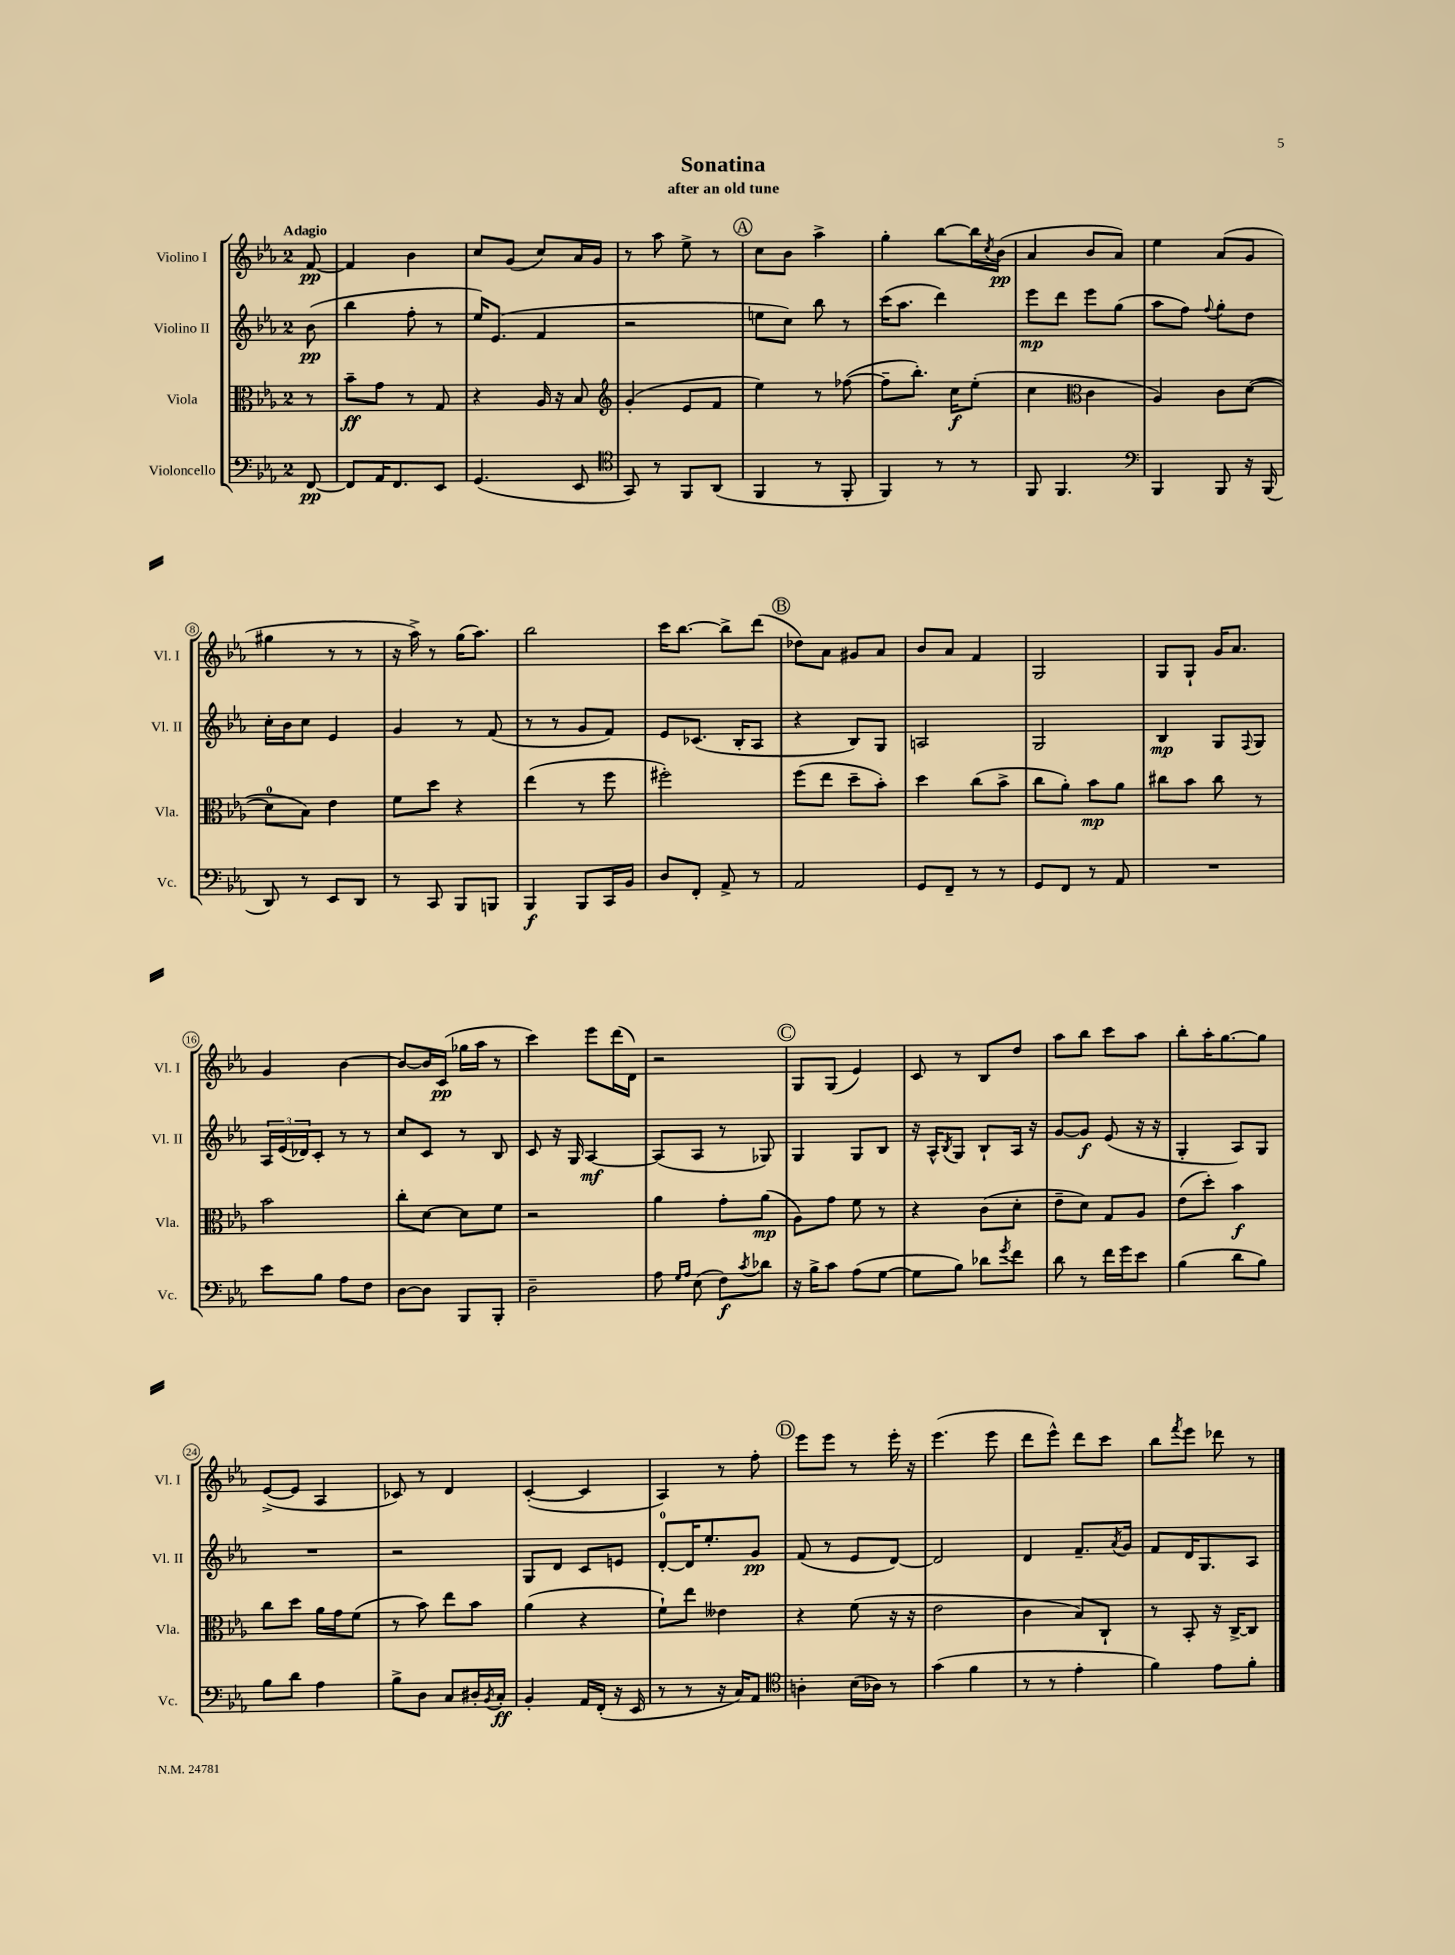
\header { title = "Sonatina" subtitle = "after an old tune" }
<<
\new StaffGroup <<
\new Staff = "s0" \with { instrumentName = "Violino I" shortInstrumentName = "Vl. I" } {
    \clef treble \key ees \major \once \override Staff.TimeSignature.style = #'single-digit \time 2/4 \partial 8 \tempo "Adagio"
    f'8~\pp |
    f'4 bes'4 |
    c''8 g'8( c''8) aes'16 g'16 |
    r8 aes''8 ees''8-> r8 |
    \mark \markup { \circle "A" } c''8 bes'8 aes''4-> |
    g''4-. bes''8~ bes''16 \acciaccatura { c''8 } bes'16\pp( |
    aes'4 bes'8 aes'8) |
    ees''4 aes'8( g'8 |
    gis''4 r8 r8 |
    r16 aes''16->) r8 g''16( aes''8.) |
    bes''2 |
    c'''16 bes''8.~ bes''8-> d'''8( |
    \mark \markup { \circle "B" } des''8) aes'8 gis'8 aes'8 |
    bes'8 aes'8 f'4 |
    g2 |
    g8 g8-! g'16 aes'8. |
    g'4 bes'4~ |
    bes'8~ bes'16 c'16\pp( ges''16 aes''16 r8 |
    c'''4) ees'''8 d'''16( d'16) |
    r2 |
    \mark \markup { \circle "C" } g8 g8( ees'4) |
    c'8 r8 bes8 d''8 |
    aes''8 bes''8 c'''8 aes''8 |
    bes''8-. aes''16-. g''8.~ g''8 |
    ees'8~->( ees'8 aes4 |
    ces'8) r8 d'4 |
    c'4~-.( c'4 |
    aes4) r8 f''8-. |
    \mark \markup { \circle "D" } ees'''8 ees'''8 r8 ees'''16-. r16 |
    ees'''4.( ees'''8 |
    d'''8 ees'''8-^) d'''8 c'''8 |
    bes''8 \acciaccatura { f'''8 } ees'''8 des'''8 r8 \bar "|." |
}
\new Staff = "s1" \with { instrumentName = "Violino II" shortInstrumentName = "Vl. II" } {
    \clef treble \key ees \major \once \override Staff.TimeSignature.style = #'single-digit \time 2/4 \partial 8
    bes'8\pp( |
    bes''4 f''8-. r8 |
    ees''16) ees'8.( f'4 |
    r2 |
    \mark \markup { \circle "A" } e''8 c''8) bes''8 r8 |
    c'''16( aes''8. d'''4) |
    ees'''8\mp d'''8 ees'''8 g''8( |
    aes''8 f''8) \appoggiatura { f''8 } g''8-. d''8 |
    c''16-. bes'16 c''8 ees'4 |
    g'4 r8 f'8( |
    r8 r8 g'8 f'8) |
    ees'8 ces'8.( bes16-. aes8 |
    \mark \markup { \circle "B" } r4 bes8) g8 |
    a2 |
    g2 |
    bes4\mp g8 \appoggiatura { f8 } g8 |
    \tuplet 3/2 { aes16 ees'16( des'16) } c'8-. r8 r8 |
    c''8 c'8 r8 bes8 |
    c'8 r16 g16 aes4~\mf |
    aes8( aes8 r8 ges8) |
    \mark \markup { \circle "C" } g4 g8 bes8 |
    r16 aes16-^ \acciaccatura { bes8 } g8 bes8-! aes16 r16 |
    g'8~ g'8\f ees'8( r16 r16 |
    g4-. aes8) g8 |
    R2 |
    r2 |
    g8 d'8 c'8 e'8 |
    d'8-0~-. d'16 ees''8.-. g'8\pp |
    \mark \markup { \circle "D" } f'8( r8 ees'8 d'8~) |
    d'2 |
    d'4 f'8.-- \acciaccatura { aes'8 } g'16 |
    f'8 d'16 g8. aes8 \bar "|." |
}
\new Staff = "s2" \with { instrumentName = "Viola" shortInstrumentName = "Vla." } {
    \clef alto \key ees \major \once \override Staff.TimeSignature.style = #'single-digit \time 2/4 \partial 8
    r8 |
    bes'8--\ff g'8 r8 g8 |
    r4 aes16 r16 bes8 |
    \clef treble g'4-.( ees'8 f'8 |
    \mark \markup { \circle "A" } ees''4) r8 fes''8~( |
    fes''8-- bes''8.-.) c''16\f ees''8-.( |
    c''4 \clef alto c'4 |
    aes4) c'8 d'8~( |
    d'8-0 bes8) ees'4 |
    f'8 d''8 r4 |
    ees''4( r8 f''8 |
    fis''2-.) |
    \mark \markup { \circle "B" } f''8( ees''8 d''8-- bes'8-.) |
    d''4 c''8( bes'8-> |
    c''8 aes'8-.) bes'8\mp aes'8 |
    cis''8 bes'8 cis''8 r8 |
    bes'2 |
    c''8-. d'8~ d'8 f'8 |
    r2 |
    aes'4 g'8-. aes'8\mp( |
    \mark \markup { \circle "C" } aes8) g'8 f'8 r8 |
    r4 c'8( d'8-. |
    ees'8-- d'8) g8 aes8 |
    ees'8( d''8-.) bes'4\f |
    c''8 d''8 aes'16 g'16 f'8( |
    r8 bes'8) ees''8 bes'8 |
    aes'4( r4 |
    f'8-!) ees''8 eeses'4 |
    \mark \markup { \circle "D" } r4 f'8( r16 r16 |
    ees'2 |
    c'4 bes8) c8-! |
    r8 bes,8-. r16 c16~-> c8 \bar "|." |
}
\new Staff = "s3" \with { instrumentName = "Violoncello" shortInstrumentName = "Vc." } {
    \clef bass \key ees \major \once \override Staff.TimeSignature.style = #'single-digit \time 2/4 \partial 8
    f,8~\pp |
    f,8 aes,16 f,8. ees,8 |
    g,4.( ees,8 |
    \clef tenor g,8) r8 f,8 aes,8( |
    \mark \markup { \circle "A" } f,4 r8 f,8-. |
    f,4) r8 r8 |
    f,8 f,4. |
    \clef bass bes,,4 bes,,8 r16 bes,,16( |
    d,8) r8 ees,8 d,8 |
    r8 c,8 bes,,8 b,,8 |
    bes,,4\f bes,,8 c,16 bes,16 |
    d8 f,8-. aes,8-> r8 |
    \mark \markup { \circle "B" } aes,2 |
    g,8 f,8-- r8 r8 |
    g,8 f,8 r8 aes,8 |
    R2 |
    ees'8 bes8 aes8 f8 |
    d8~ d8 bes,,8 bes,,8-. |
    d2-- |
    aes8 \grace { g16 aes16 } ees8( f8\f) \acciaccatura { c'8 } des'8 |
    \mark \markup { \circle "C" } r16 bes16-> c'8 aes8( g8~ |
    g8 bes8) des'8 \acciaccatura { g'8 } f'8 |
    d'8 r8 f'16 g'16 ees'8 |
    bes4( d'8 bes8) |
    bes8 d'8 aes4 |
    bes8-> d8 c8 dis16-. \acciaccatura { bes,8 } c16-.\ff |
    bes,4-. aes,16 f,16-.( r16 ees,16 |
    r8 r8 r16 c16) aes,8 |
    \mark \markup { \circle "D" } \clef tenor a4-. bes16( aes16) r8 |
    g'4( f'4 |
    r8 r8 ees'4-. |
    f'4) ees'8 f'8-. \bar "|." |
}
>>
>>
\layout { \context { \Score \override BarNumber.stencil = #(make-stencil-circler 0.1 0.3 ly:text-interface::print) } }
